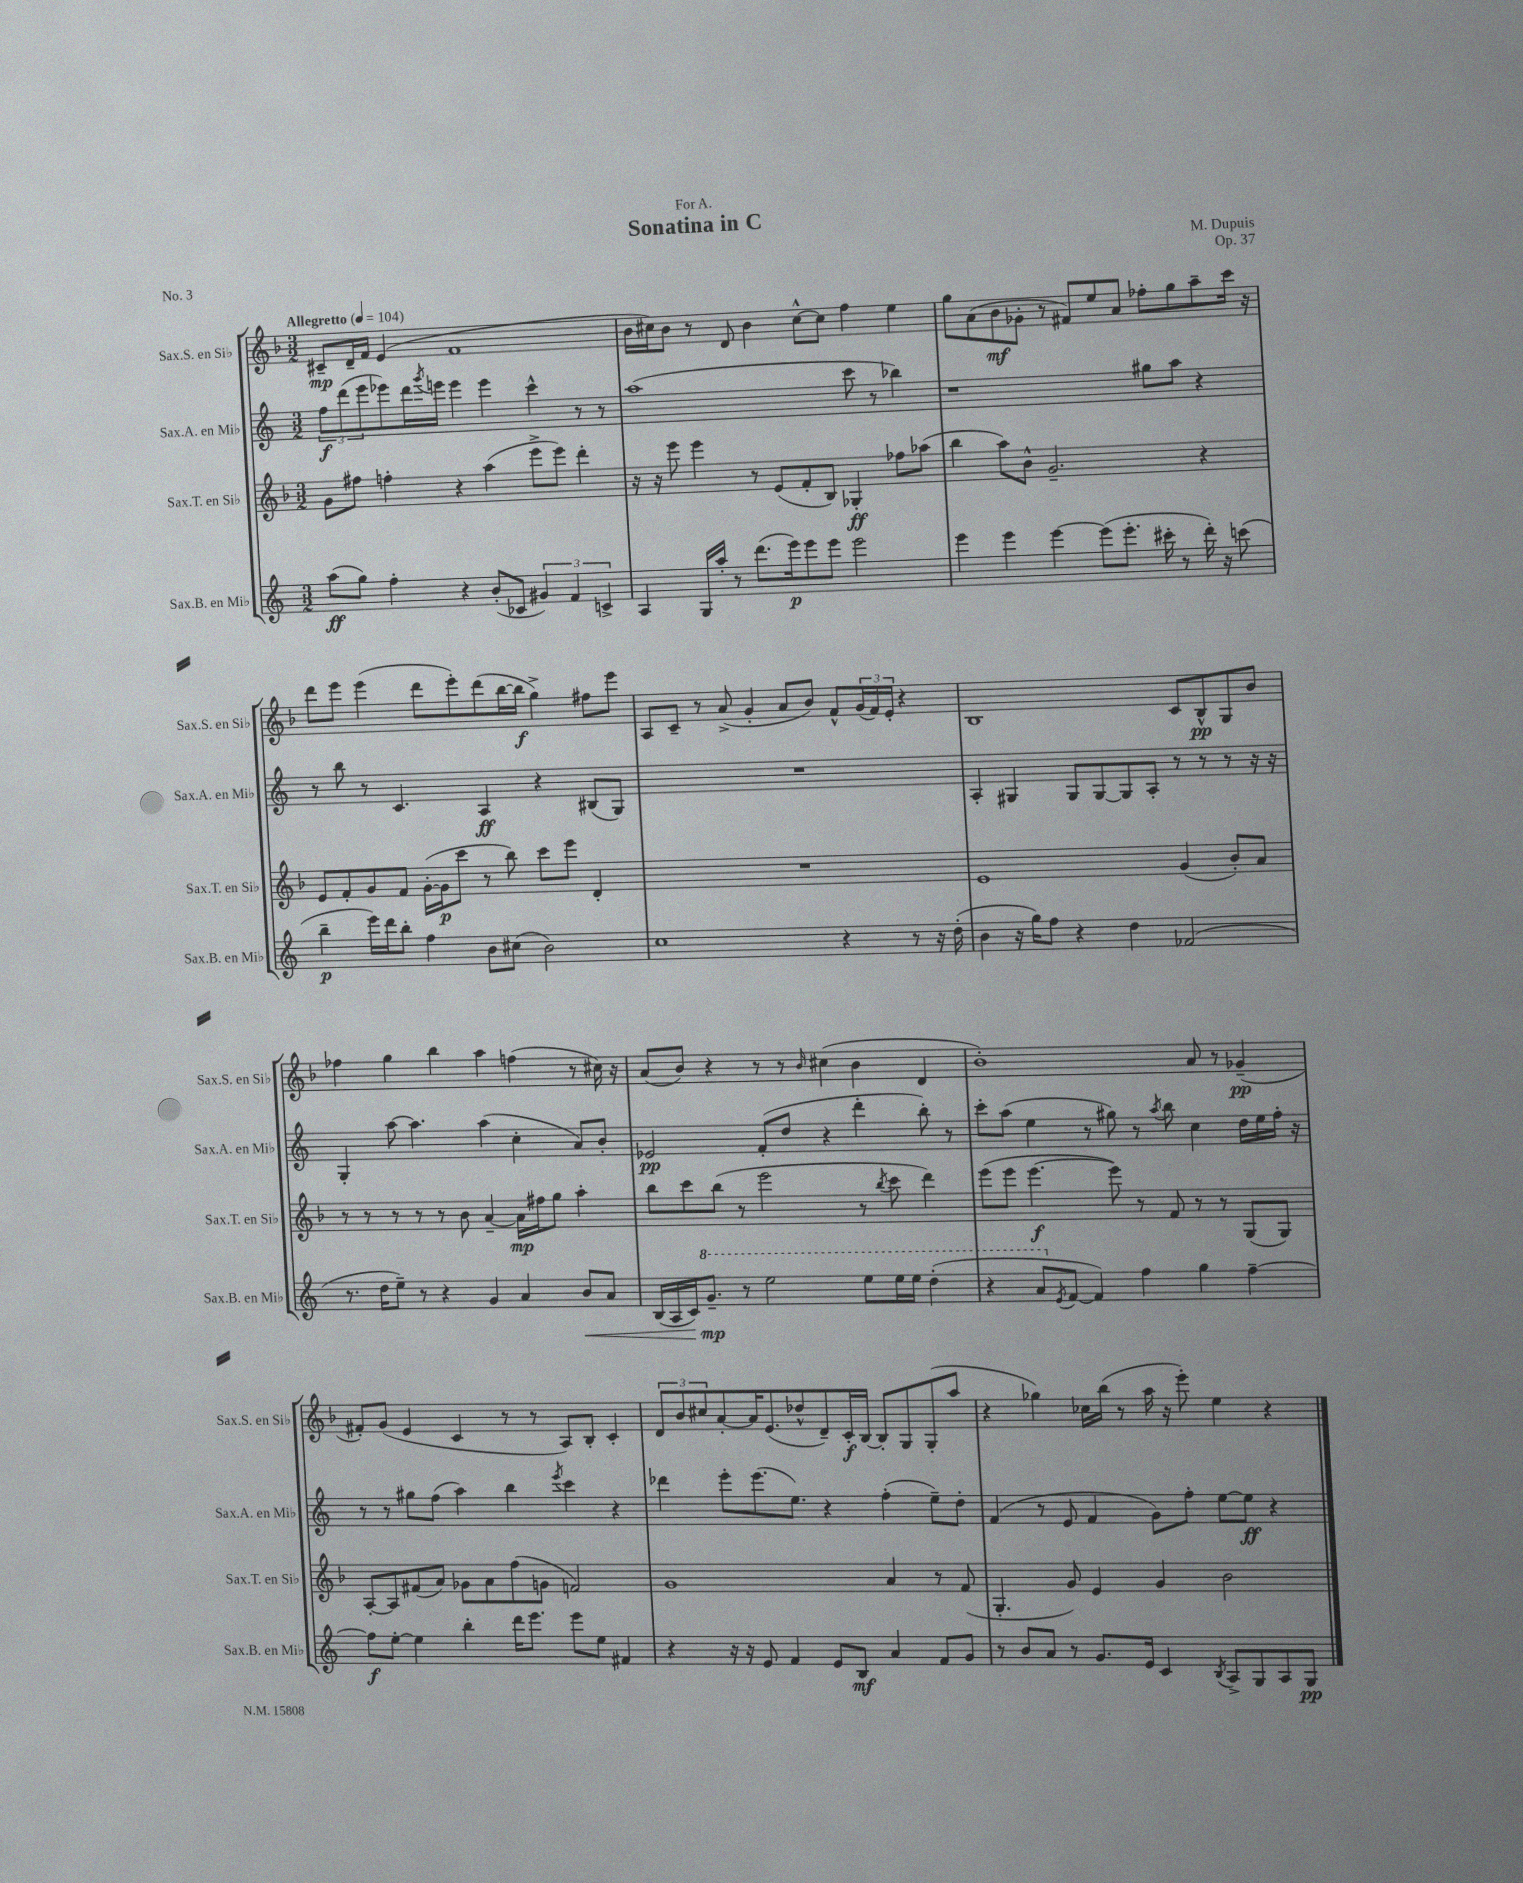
\header { title = "Sonatina in C" composer = "M. Dupuis" dedication = "For A." opus = "Op. 37" piece = "No. 3" }
<<
\new StaffGroup <<
\new Staff = "s0" \with { instrumentName = "Sax.S. en Sib" shortInstrumentName = "Sax.S. en Sib" } {
    \clef treble \key f \major \numericTimeSignature \time 3/2 \tempo "Allegretto" 4 = 104
    cis'8--\mp d'16-- f'16 e'4( f'1 |
    bes'16 cis''16) bes'8 r8 d'8 bes'4 cis''8~-^ cis''8 f''4 e''4 |
    g''8 a'8( bes'8\mf ges'8-. r8 fis'8) e''8 a'8 fes''8-. g''8 a''8-- c'''16 r16 |
    d'''8 e'''8 e'''4( d'''8 e'''8-.) d'''8( bes''16~ bes''16\f g''4->) fis''8 e'''8 |
    a8 c'8-- r8 a'8->( g'4-. a'8 bes'8) f'8-^ \tuplet 3/2 { g'16( f'16) e'16-. } r4 |
    bes1 c'8 bes8-^\pp g8 bes'8 |
    fes''4 g''4 bes''4 a''4 f''4( r8 cis''16) r16 |
    a'8( bes'8) r4 r8 r8 \grace { bes'16 } cis''4( bes'4 d'4 |
    bes'1-.) a'8 r8 ges'4--\pp( |
    fis'8-.) g'8( e'4 c'4 r8 r8 a8) bes8-. c'4-. |
    \tuplet 3/2 { d'8 bes'8 cis''8 } a'8~-. a'16 e'8.( des''8-^ d'8--) c'16-.\f bes16~ bes8-. g8 g8-.( a''8 |
    r4 ges''4) ces''16 bes''16( r8 a''16 r16 e'''8-.) e''4 r4 \bar "|." |
}
\new Staff = "s1" \with { instrumentName = "Sax.A. en Mib" shortInstrumentName = "Sax.A. en Mib" } {
    \clef treble \key c \major \numericTimeSignature \time 3/2
    \tuplet 3/2 { f''8\f d'''8( e'''8 } ees'''8) d'''16 \acciaccatura { g'''8 } e'''16 e'''4 e'''4 c'''4-^ r8 r8 |
    a''1( c'''8 r8 bes''4) |
    r1 gis''8 a''8 r4 |
    r8 b''8 r8 c'4. a4\ff r4 bis8( g8) |
    R1. |
    a4-. gis4 gis8 gis8~ gis8 a8-. r8 r8 r8 r16 r16 |
    g4-. a''8~ a''4. a''4( c''4-. a'8) b'8-. |
    ees'2\pp f'8-.( d''8 r4 d'''4-. b''8-.) r8 |
    c'''8-. a''8( e''4 r8 gis''8) r8 \acciaccatura { a''8 } b''8 c''4 d''16 e''16 f''16-. r16 |
    r8 r8 gis''8 f''8( a''4) b''4 \acciaccatura { e'''8 } c'''4 r4 |
    des'''4 e'''8-. e'''8.( e''8.) r4 f''4-.( e''8--) d''8-. |
    f'4( r8 e'8 f'4 g'8) f''8-. e''8~ e''8\ff r4 \bar "|." |
}
\new Staff = "s2" \with { instrumentName = "Sax.T. en Sib" shortInstrumentName = "Sax.T. en Sib" } {
    \clef treble \key f \major \numericTimeSignature \time 3/2
    g'8 fis''8 f''4-. r4 a''4( e'''8-> e'''8) d'''4-. |
    r16 r16 e'''8 e'''4 r8 e'8( f'8-. bes8) ges4-.\ff fes''8 aes''8( |
    bes''4 a''8) bes'8-^ g'2.-- r4 |
    e'8 f'8-. g'8 f'8 g'16~-.( g'16\p c'''8 r8 bes''8) c'''8 e'''8 d'4-. |
    R1. |
    e'1 g'4( bes'8-.) a'8 |
    r8 r8 r8 r8 r8 bes'8 a'4~-- a'16\mp fis''16 g''8 a''4-. |
    bes''8 c'''8 bes''8( r8 e'''2 r8 \acciaccatura { bes''8 } c'''8 d'''4) |
    e'''8( e'''8 e'''4.~\f e'''8) r8 f'8 r8 r8 g8( g8) |
    a8~-. a8 fis'8( a'8) ges'8 a'8 f''8( g'8 f'2) |
    g'1 a'4 r8 f'8( |
    g4.-. g'8) e'4 g'4 bes'2 \bar "|." |
}
\new Staff = "s3" \with { instrumentName = "Sax.B. en Mib" shortInstrumentName = "Sax.B. en Mib" } {
    \clef treble \key c \major \numericTimeSignature \time 3/2
    a''8\ff( g''8) f''4-. r4 b'8-.( ces'8 \tuplet 3/2 { gis'4) f'4 c'4-> } |
    a4 g16 a''16-. r8 d'''8.( e'''16\p) e'''8 e'''8 e'''2 |
    e'''4 e'''4 e'''4~ e'''8( e'''8.-. cis'''16-. r8 d'''16-.) r16 c'''8( |
    b''4--\p e'''16) d'''16 b''8-. f''4 b'8 cis''8( b'2) |
    c''1 r4 r8 r16 d''16-.( |
    b'4 r16 g''16) f''8 r4 d''4 fes'2( |
    r8. d''16 e''8--) r8 r4 g'4 a'4 b'8\< a'8 |
    b16( a16 c'16) \ottava #1 g''8.--\mp\! r8 e'''2 e'''8 e'''16 e'''16 d'''4-.( |
    r4 a''8 \ottava #0 \acciaccatura { e'8 } f'8~ f'4) f''4 g''4 f''4~-- |
    f''8\f e''8~-. e''4 b''4-. d'''16 e'''8. e'''8 e''8 fis'4 |
    r4 r16 r16 e'8 f'4 e'8 b8\mf a'4 f'8 g'8 |
    r8 b'8 a'8 r8 g'8. e'16 c'4 \acciaccatura { b8 } a8-> g8 a8 g8\pp \bar "|." |
}
>>
>>
\layout { \context { \Score \remove "Bar_number_engraver" } }
